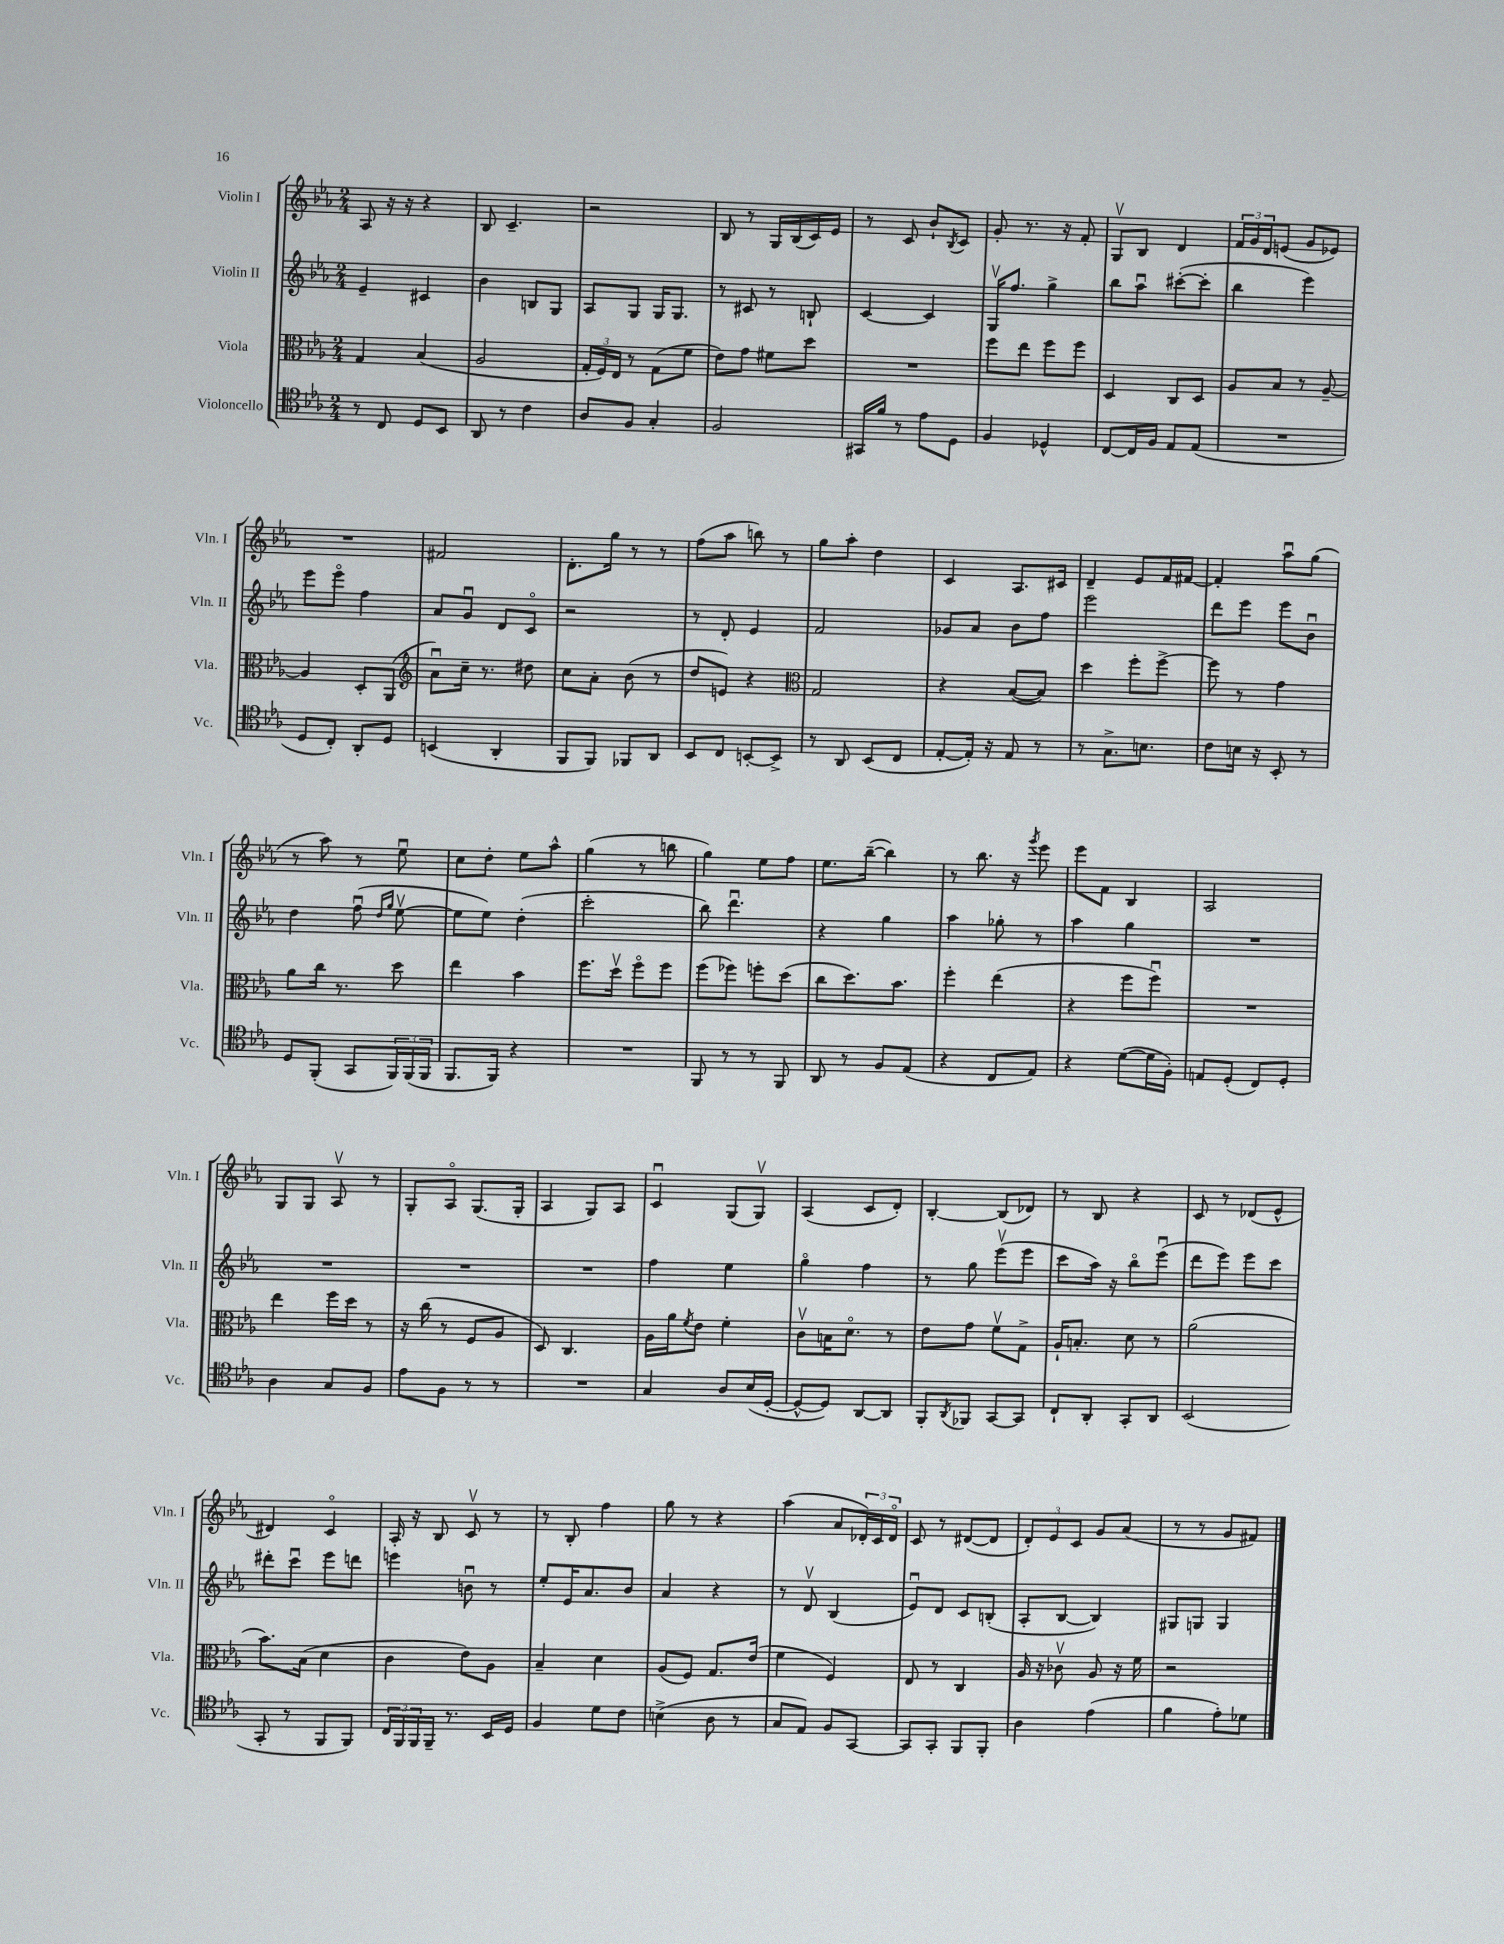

**kern	**kern	**kern	**kern
*part4	*part3	*part2	*part1
*staff4	*staff3	*staff2	*staff1
*I"Violoncello	*I"Viola	*I"Violin II	*I"Violin I
*I'Vc.	*I'Vla.	*I'Vln. II	*I'Vln. I
*clefC4	*clefC3	*clefG2	*clefG2
*k[b-e-a-]	*k[b-e-a-]	*k[b-e-a-]	*k[b-e-a-]
*M2/4	*M2/4	*M2/4	*M2/4
=1	=1	=1	=1
8r	4G/	4e-~/	8A-/
8C/	.	.	16r
.	.	.	16r
8D/L	(4B-/	4c#X/	4r
8BB-/J	.	.	.
=2	=2	=2	=2
8AA-/	2A-/	4b-\	8B-/
8r	.	.	4.c~/
4c\	.	8Bn/L	.
.	.	8G/J	.
=3	=3	=3	=3
8A-/L	24G'/LL	8A-/L	2r
.	24F/)	.	.
.	24E-/JJ	.	.
8F/J	8r	8G/J	.
4G'/	(8G\L	16G/KL	.
.	.	8.G/J	.
.	8f\J	.	.
=4	=4	=4	=4
2F/	8e-\L)	8r	8B-/
.	8g\J	8c#X/	8r
.	8f#X\L	8r	16G/LL
.	.	.	(16B-/
.	8dd\J	8Bn`/	16c/)
.	.	.	16e-/JJ
=5	=5	=5	=5
16GG#X/LL	2r	[4c/	8r
16f/JJ	.	.	.
8r	.	.	8c/
8e-\L	.	4c/]	8b-`/L
.	.	.	8qB-/
8D\J	.	.	8c/J
=6	=6	=6	=6
4F/	8ff\L	16Gv/KL	8g'/
.	.	8.ff/J	.
.	8ee-\J	.	8.r
4D-X^^/	8ff\L	4gg^\	.
.	.	.	16r
.	8ff\J	.	8f'/
=7	=7	=7	=7
[8C/L	4D/	8bb-\L	8Gv/L
16C/L]	.	8aa-u\J	8B-/J
16F/JJ	.	.	.
8E-/L	8C/L	([8ccc#X'\L	4d/
(8E-/J	8D/J	8ccc#'\J]	.
=8	=8	=8	=8
2r	8A-/L	4bb-\	24f/LL
.	.	.	24g/
.	.	.	24d/J
.	8B-/J	.	(8en/J
.	8r	4eee-\)	8g/L
.	[8A-~/	.	8e-X/J)
!!LO:LB:g=z
=9	=9	=9	=9
8D/L	4A-/]	8eee-\L	2r
8C'/J)	.	8eee-\J	.
8AA-'/L	8D'/L	4ff\	.
8D/J	(8AA-/J	.	.
=10	=10	=10	=10
*	*clefG2	*	*
(4BBn/	8a-u\L)	8a-/L	2f#X/
.	16cc~\Jk	8gu/J	.
.	8.r	.	.
4AA-'/	.	8d/L	.
.	8dd#X\	8c/J	.
=11	=11	=11	=11
8FF/L	8cc\L	2r	8.d'\L
8FF/J)	8a-'\J	.	.
.	.	.	16gg\Jk
8FF-X/L	(8b-\	.	8r
8AA-/J	8r	.	8r
=12	=12	=12	=12
8BB-/L	8dd/L	8r	(8ff\L
8C/J	8en/J)	8d'/	8aa-\J
[8BBn'/L	4r	4e-/	8bbn\)
8BB^/J]	.	.	8r
=13	=13	=13	=13
*	*clefC3	*	*
8r	2G/	2f/	8gg\L
8AA-/	.	.	8aa-'\J
(8BB-/L	.	.	4dd\
8C/J	.	.	.
=14	=14	=14	=14
[8E-'/L	4r	8g-X/L	4c/
16E-'/Jk])	.	8a-/J	.
16r	.	.	.
8E-/	([8B-/L	8b-\L	8.A-/L
8r	8B-/J])	8ff\J	.
.	.	.	16c#X/Jk
=15	=15	=15	=15
8r	4dd\	2eee-\	4d~/
8.G^\L	.	.	.
.	8ff'\L	.	8e-/L
8.Bn\J	.	.	.
.	[8ff^\J	.	16f/L
.	.	.	[16f#X/JJ
=16	=16	=16	=16
8c\L	8ff\]	8ddd\L	4f#'/]
16Bn\Jk	8r	8eee-\J	.
16r	.	.	.
8BB-'/	4g\	8eee-\L	8aa-u\L
8r	.	8b-u\J	(8gg\J
!!LO:LB:g=z
=17	=17	=17	=17
8D/L	8a-\L	4dd\	8r
(8FF'/J	16cc\Jk	.	8aa-\)
.	8.r	.	.
8GG/L	.	(8ffu\	8r
.	.	16qqdd/LL	.
.	.	16qqgg/JJ	.
24FF/L)	8dd\	[8ee-v\	8ee-u\
(24FF/	.	.	.
24FF/JJ	.	.	.
=18	=18	=18	=18
8.FF/L	4ee-\	8ee-\L]	8cc\L
.	.	8ee-\J)	8dd'\J
16FF/Jk)	.	.	.
4r	4b-\	(4dd'\	8ee-\L
.	.	.	8aa-^^\J
=19	=19	=19	=19
2r	8.ff\L	2ccc'\	(4gg\
.	16ddv\Jk	.	.
.	8ff\L	.	8r
.	8ff\J	.	8bbn\
=20	=20	=20	=20
8FF/	(8ff\L	8bb-\)	4gg\)
8r	8ff-X\J)	4.dddu\	.
8r	8ffn'\L	.	8ee-\L
8FF/	(8dd\J	.	8ff\J
=21	=21	=21	=21
8AA-/	8cc\L	4r	8.ee-\L
8r	8.dd\)	.	.
.	.	.	([16bb-~\Jk
8F/L	.	4gg\	4bb-\])
.	8.b-\J	.	.
(8E-/J	.	.	.
=22	=22	=22	=22
4r	4ff'\	4aa-\	8r
.	.	.	8.bb-\
8C/L	(4ee-\	8gg-X'\	.
.	.	.	16r
.	.	.	8qggg/
8E-/J)	.	8r	8eee-\
=23	=23	=23	=23
4r	4r	4aa-\	8eee-\L
.	.	.	8f\J
([8d\L	8ff\L	4gg\	4B-/
16d\L]	8ffu\J)	.	.
16F'\JJ)	.	.	.
=24	=24	=24	=24
8En/L	2r	2r	2A-/
(8D'/J	.	.	.
8C/L)	.	.	.
8D'/J	.	.	.
!!LO:LB:g=z
=25	=25	=25	=25
4A-\	4ee-\	2r	8G/L
.	.	.	8G/J
8G/L	16ff\LL	.	8A-v/
.	16dd\JJ	.	.
8F/J	8r	.	8r
=26	=26	=26	=26
8e-\L	16r	2r	8G'/L
.	(16cc\	.	.
8F\J	8r	.	8A-/J
8r	8F/L	.	(8.G/L
8r	8A-/J	.	.
.	.	.	16G'/Jk
=27	=27	=27	=27
2r	8D/)	2r	4A-/
.	4.C/	.	.
.	.	.	8G/L)
.	.	.	8A-/J
=28	=28	=28	=28
4G/	16A-\LL	4ff\	4cu/
.	16a-\J	.	.
.	8qf/	.	.
.	8e-\J	.	.
8A-/L	4f'\	4ee-\	(8G/L
(16B-/L	.	.	8Gv/J)
[16D'/JJ	.	.	.
=29	=29	=29	=29
8D^^/L_	8cv\L	4gg\	(4A-/
8D/J])	16Bn\K	.	.
.	8.d\J	.	.
[8AA-/L	.	4ff\	8c/L
8AA-/J]	8r	.	8d'/J)
=30	=30	=30	=30
8FF'/L	8e-\L	8r	[4B-'/
8qAA-/	.	.	.
8FF-X/J	8g\J	8gg\	.
[8GG/L	8fv\L	(8eee-v\L	(8B-/L]
8GG/J]	8G^\J	8eee-\J	8d-X/J)
=31	=31	=31	=31
8C`/L	16A-`/KL	8ccc\L	8r
.	8.Bn'/J	.	.
8AA-'/J	.	16aa-\Jk)	8B-/
.	.	16r	.
8GG'/L	8d\	8bb-\L	4r
8AA-/J	8r	(8eee-u\J	.
=32	=32	=32	=32
(2BB-/	(2a-\	8ddd\L	8c/
.	.	8eee-\J)	8r
.	.	8eee-\L	(8d-X/L
.	.	8ccc\J	8e-^^/J
!!LO:LB:g=z
=33	=33	=33	=33
8GG'/	8.b-\L)	8ddd#X'\L	4d#X/)
8r	.	8cccu\J	.
.	(16B-\Jk	.	.
8FF/L	4d\	8eee-\L	4c/
8FF/J)	.	8dddn\J	.
=34	=34	=34	=34
24C/LL	4c\	4eeen\	16A-'/
24FF/	.	.	.
.	.	.	16r
24FF/	.	.	.
16FF~/JJ	.	.	8B-/
8.r	.	.	.
.	8e-\L)	8bnu\	8cv/
16BB-/LL	8A-\J	8r	8r
16D/JJ	.	.	.
=35	=35	=35	=35
4F/	4B-~/	8ee-'/L	8r
.	.	16e-/K	8B-'/
.	.	8.a-/	.
8d\L	4d\	.	4ff\
8c\J	.	8b-/J	.
=36	=36	=36	=36
(4Bn^\	(8A-/L	4a-/	8gg\
.	8F/J)	.	8r
8A-\	8.G/L	4r	4r
8r	.	.	.
.	(16e-/Jk	.	.
=37	=37	=37	=37
8G/L	4f\	8r	(4aa-\
8E-/J)	.	8dv/	.
8F/L	4F/)	(4B-/	8a-/L
[8GG/J	.	.	24d-X'/L)
.	.	.	24c/
.	.	.	24d-/JJ
=38	=38	=38	=38
8GG/L]	8E-/	8e-u/L)	8c/
8GG'/J	8r	8d/J	8r
8FF/L	4C/	8c/L	([8d#X/L
8FF'/J	.	(8Bn'/J	8d#/J]
=39	=39	=39	=39
4A-\	16A-/	8A-'/L	12d'/L)
.	16r	.	.
.	.	.	12e-/
.	8c-Xv\	[8B-/J	.
.	.	.	12c/J
(4e-\	8A-/	4B-/])	8g/L
.	16r	.	(8a-/J
.	16f\	.	.
=40	=40	=40	=40
4f\	2r	8G#X/L	8r
.	.	8Gn/J	8r
8e-'\L)	.	4G/	8g/L
8d-X\J	.	.	8f#X/J)
==	==	==	==
*-	*-	*-	*-
